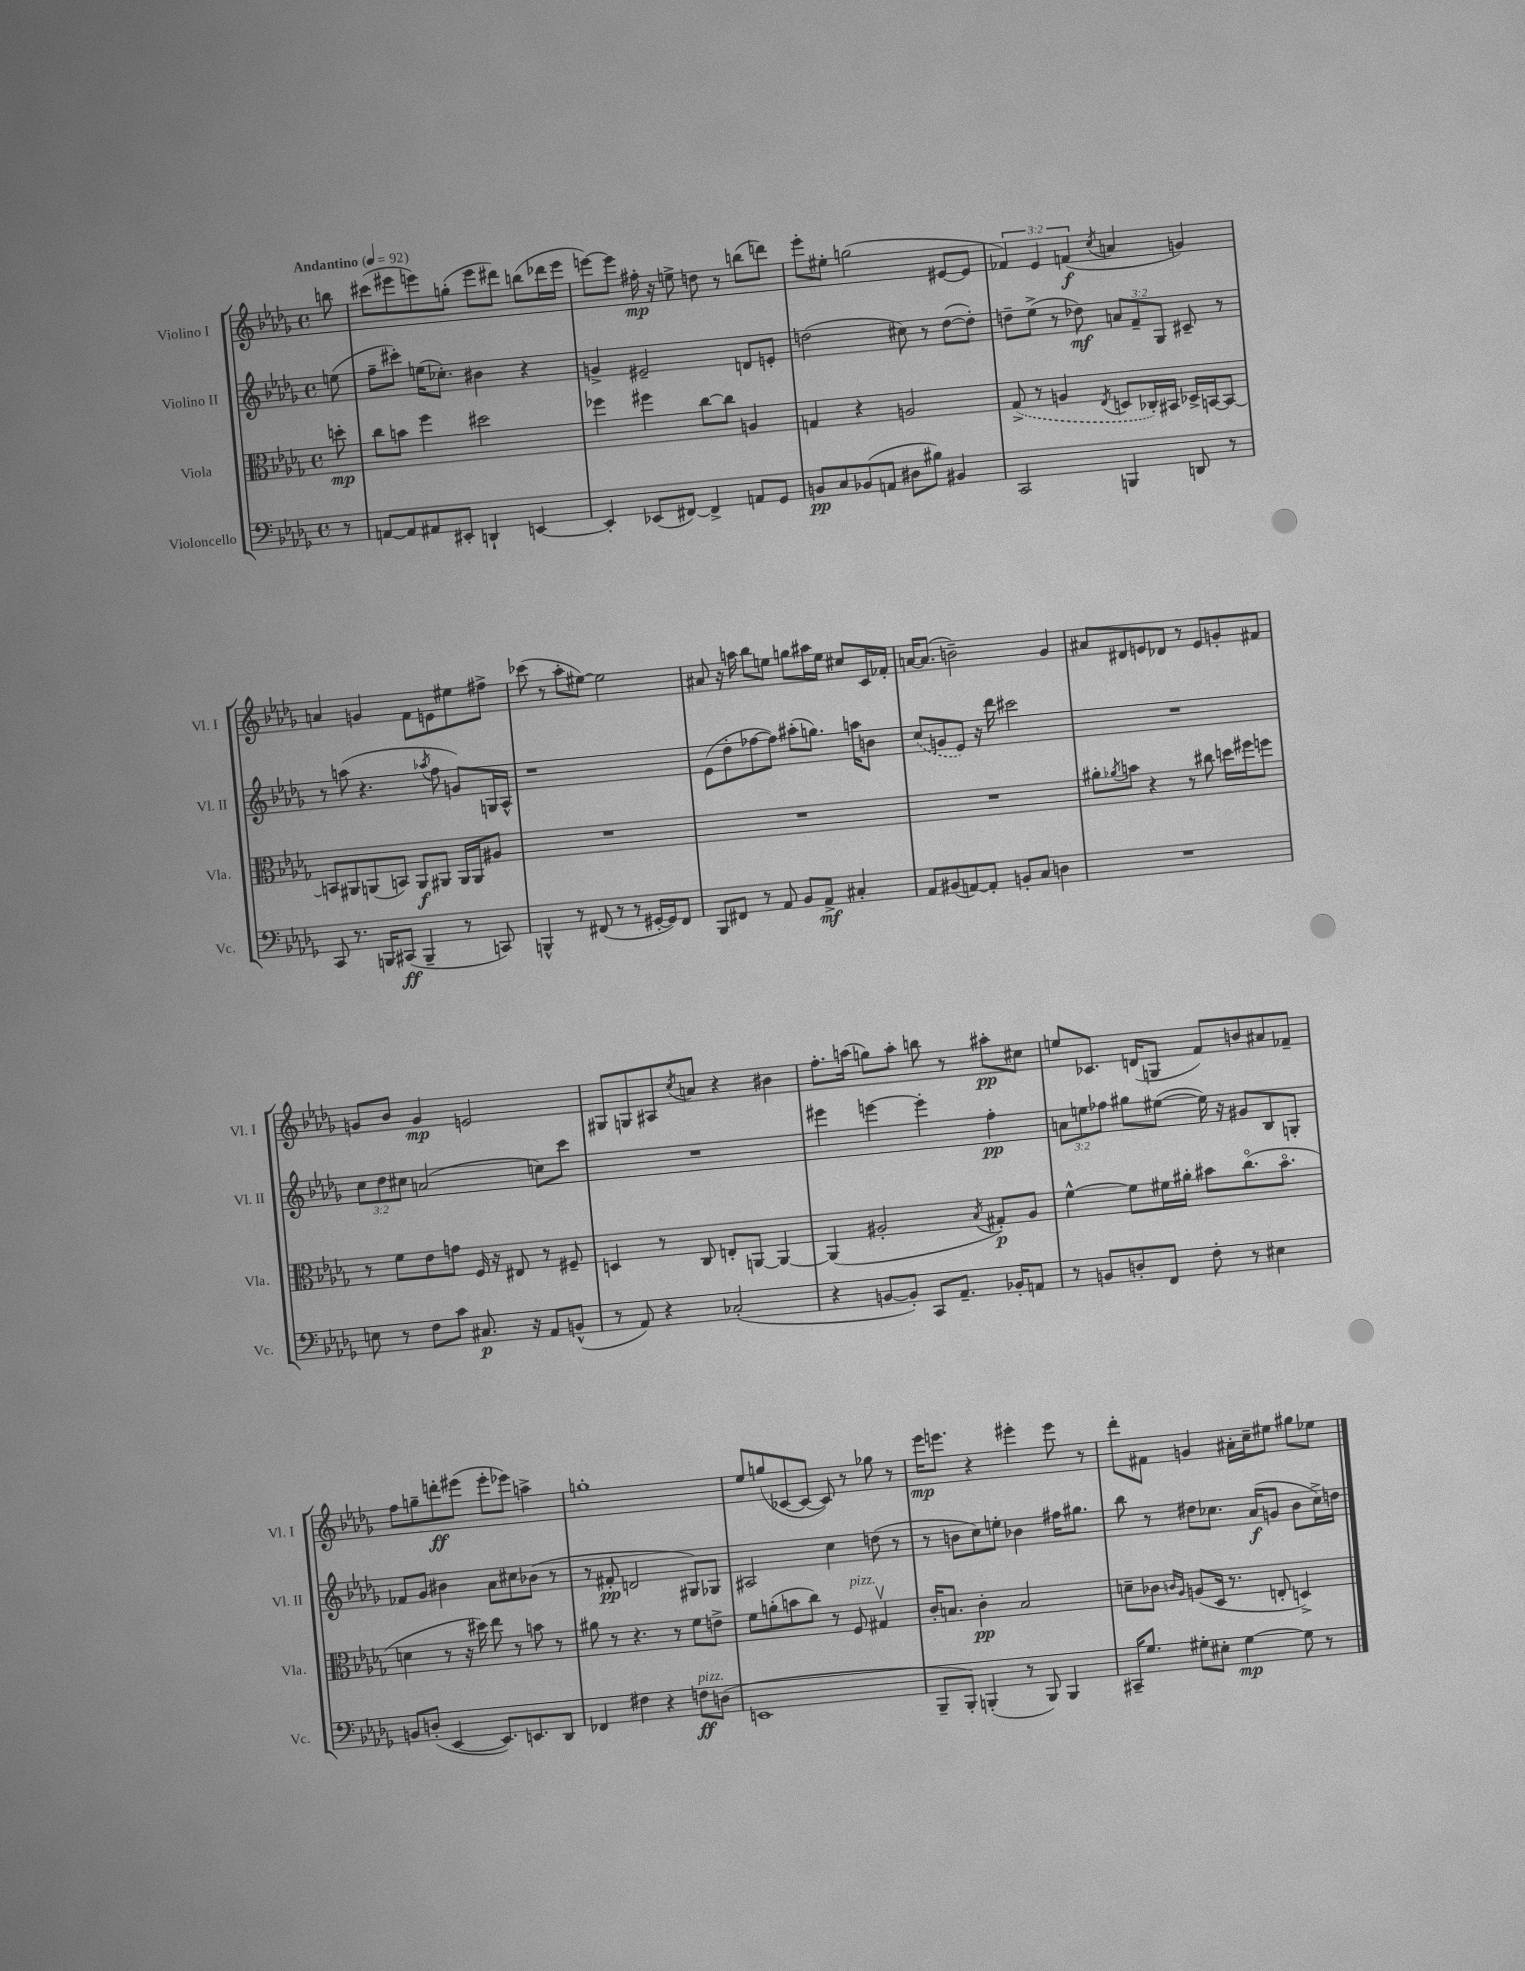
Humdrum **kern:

**kern	**kern	**kern	**kern
*staff4	*staff3	*staff2	*staff1
*clefF4	*clefC3	*clefG2	*clefG2
*k[b-e-a-d-g-]	*k[b-e-a-d-g-]	*k[b-e-a-d-g-]	*k[b-e-a-d-g-]
*M4/4	*M4/4	*M4/4	*M4/4
*met(c)	*met(c)	*met(c)	*met(c)
*MM92	*MM92	*MM92	*MM92
8r	8dd'\	(8ee\	8bb\
=	=	=	=
[8AA/L	8cc\L	8ff~\L	(8ccc#\L
8AA/]	8b\J	8ccc#'\J)	8eee#\
8AA#/	4ff\	(16ee\LK	8eee\)
.	.	8.cc-'\J)	.
8EE#'/J	.	.	(8gg'\J
4DD`/	2dd#\	4b#\	8eee\L
.	.	.	8ddd#\J)
[4EE/	.	4r	(8bb\L
.	.	.	16ddd-\L
.	.	.	16eee\JJ
=	=	=	=
4EE'/]	4ff-\	4g^/	[8eee\L)
.	.	.	8eee\]J
(8EE-/L	4ff#\	2e#~/	16ff#'\
.	.	.	16r
[8FF#/J)	.	.	8ee^\
4FF#^/]	[8cc\L	.	8dd\
.	8cc\]J	.	8r
8AA/L	4A/	8d/L	(8bb\L
8GG-/J	.	8e'/J	8ddd\J)
=	=	=	=
8BB/L	4G/	(2dd\	8eee-'\L
8C/	.	.	8ee#'\J
(8BB-/	4r	.	(2gg\
8AA/J	.	.	.
8D#\L	2A/	8cc#\)	.
8B#\J)	.	8r	.
4BB#/	.	([8dd\L	[8e#/L
.	.	8dd'\]J)	8e#/]J
=	=	=	=
2CC/	(8G-^/	8dd~\L	6f-/)
.	8r	(8ee-^\J	.
.	.	.	6e-/
.	4A/	8r	.
.	.	.	(6f/
.	.	8dd-\)	.
.	8qE-/	.	8qcc/
4BBB/	8D/L	12a/L	4a/
.	.	12f~/	.
.	16C-'/L)	.	.
.	.	12G-/J	.
.	16BB#/JJ	.	.
8DD/	16D-^/LL	8c#~/	4g/)
.	[16BB/J	.	.
8r	8BB/_J	8r	.
=	=	=	=
8CC/	8BB/]L	8r	4a/
8.r	8AA#/	(8aa\	.
.	(8AA/	4.r	4g/
16BBB/LK	.	.	.
(8CC#/J	8BB/J)	.	.
4BBB~/	8AA/L	.	8f\L
.	.	8qaa-/	.
.	8AA#/J	8ff\	8e\
8r	16AA#/LL	8g/L)	8ee#\
.	16AA#/J	.	.
8CC/)	8A#/J	16G/L	8ff#^\J
.	.	16A-^^/JJ	.
=	=	=	=
4BBB^^/	1r	1r	(8ccc-\
.	.	.	8r
8r	.	.	8aa-'\L
(8FF#/	.	.	[8ee#\J)
8r	.	.	2ee#\]
8r	.	.	.
[16GG#'/LL	.	.	.
16GG#/]J)	.	.	.
8FF#/J	.	.	.
=	=	=	=
8BBB-/L	1r	(8e-\L	8a#/
8FF#/J	.	8dd-'\	16r
.	.	.	16aa\
8r	.	[8ff-\	8bb-\L
8AA-/	.	8ff-\]J)	8ee\J
8BB-/L	.	(8aa#'\L	8gg\L
8AA-^/J	.	8.gg\J)	16aa#\L
.	.	.	16ee\JJ
4C#'/	.	.	8cc#/L
.	.	16aa\LK	.
.	.	8b\J	16c/L
.	.	.	16f-'/JJ
=	=	=	=
8AA-/L	1r	(8cc/L	[16a/LK
.	.	.	(8.a/]J
(8BB#/	.	8g/	.
[8AA/)	.	8e-/J)	2b~\)
8AA'/]J	.	16r	.
.	.	16ddd-\	.
8BB'/L	.	2ccc#\	.
8C/J	.	.	.
4D\	.	.	4g-/
=	=	=	=
1r	8a#'\L	1r	8a#/L
.	8qa-/	.	.
.	8b\J	.	8d#/
.	4r	.	8e/
.	.	.	8d-/J
.	8r	.	8r
.	8cc#\	.	8e/L
.	16dd\LL	.	8g'/
.	16ff#\J	.	.
.	8ff\J	.	8f#/J
=	=	=	=
8E\	8r	12cc\L	8g/L
.	.	12dd-\	.
8r	8f\L	.	8b-/J
.	.	12cc#\J	.
8F\L	8e-\	(2a/	4g/
8c\J	8g\J	.	.
8.C#/	16F/	.	2e/
.	16r	.	.
.	8E#/	.	.
16r	.	.	.
8AA-/L	8r	8cc\L)	.
(8BB^^/J	8F#~/	8ccc\J	.
=	=	=	=
8r	4D/	1r	8G#/L
8AA-/)	.	.	8G/
4r	8r	.	8A#/
.	.	.	8qcc/
.	8C/	.	8a/J
(2C-'/	8E'/L	.	4r
.	[8AA/J	.	.
.	4AA/_	.	4b#\
=	=	=	=
4r	(4AA/]	4eee#\	8.ff'\L
.	.	.	(16aa\Jk
[8BB/L	2A#'/	[4eee\	8gg\L)
8BB'/]J)	.	.	8aa'\J
8CC/L	.	4eee'\]	8bb\
8.AA-~/J	.	.	8r
.	8qB-/	.	.
.	8G#'/L)	4ff'\	8aa#'\L
16BB-'/LK	.	.	.
8AA/J	8A#/J	.	8cc#\J
=	=	=	=
8r	[4f^^\	12a\L	8ee/L
.	.	12ee\	.
8BB/L	.	.	8.c-/J
.	.	12ff-\J	.
8D'/	8f\]L	8gg#\L	.
.	.	.	(16d/LK
8FF/J	16f#\L	([8ee#\J	8G/J
.	16a#'\JJ	.	.
8F'\	8b#\L	16ee#\])	8f/L)
.	.	16r	.
8r	(8.cco\	8g#/L	8b/
4E#\	.	8B-/	8a#/
.	8.b#o\J	.	.
.	.	8G'/J	8f-~/J
=	=	=	=
8BB/L	4d\	8f-/L	8ff\L
(8D'/J	.	8g-/J	8gg~\
[4EE-/	8r	4b#\	8ddd'\
.	16r	.	(8eee#\J
.	16dd#\)	.	.
8.EE-/]L)	8ee-\	8a-\L	8eee#'\L
.	8r	8cc#\	8eee-\J)
8.EE/	.	.	.
.	8b\	(8b-\J	4aa^\
8DD-/J	8r	8r	.
=	=	=	=
4FF-/	8a#\	8r	1gg'
.	8r	8f#'/	.
4F#\	4.r	2d/	.
4r	.	.	.
.	8r	.	.
8F\L	8f\L	8G#/L)	.
(8D\J	8e^\J	8G-/J	.
=	=	=	=
1EE	8f\L	2A#/	8ee-/L
.	(8a'\	.	(8gg/
.	8b\	.	[8c-/
.	8cc\J)	.	8c-/_J
.	8r	4cc\	8c-/])
.	8F/	.	8r
.	4G#v/	(8dd\	8gg-\
.	.	8r	8r
=	=	=	=
8BBB-~/L	16c'/LK	8r	16eee-\LK
.	8.B/J	.	8.eee\J
8BBB-'/J)	.	8b\L	.
(4BBB'/	4c'\	8cc\)	4r
.	.	8ee'\J	.
8r	2B/	4b-\	4eee#'\
8BBB/)	.	.	.
4BBB/	.	16ff#\LK	8eee#\
.	.	8.gg#\J	.
.	.	.	8r
=	=	=	=
16CC#~/LK	8d~\L	8bb-\	8ddd-'\L
8.G-/J	.	.	.
.	8c-\J	8r	8f#\J
.	16qqc/LL	.	.
.	16qqA-/JJ	.	.
8G#'\L	(8A/L	8dd#\L	4g/
8E#'\J	16D-/Jk	8.cc-\J	.
.	8.r	.	.
[4G#\	.	.	16a#'\LL
.	.	(16a-/LK	16cc~\J
.	8E'/	8g/J	8ee#\J
8G#\]	4D^/)	8b-\L	8gg#\L
8r	.	16cc-^\L)	8ee-\J
.	.	16dd\JJ	.
==	==	==	==
*-	*-	*-	*-
